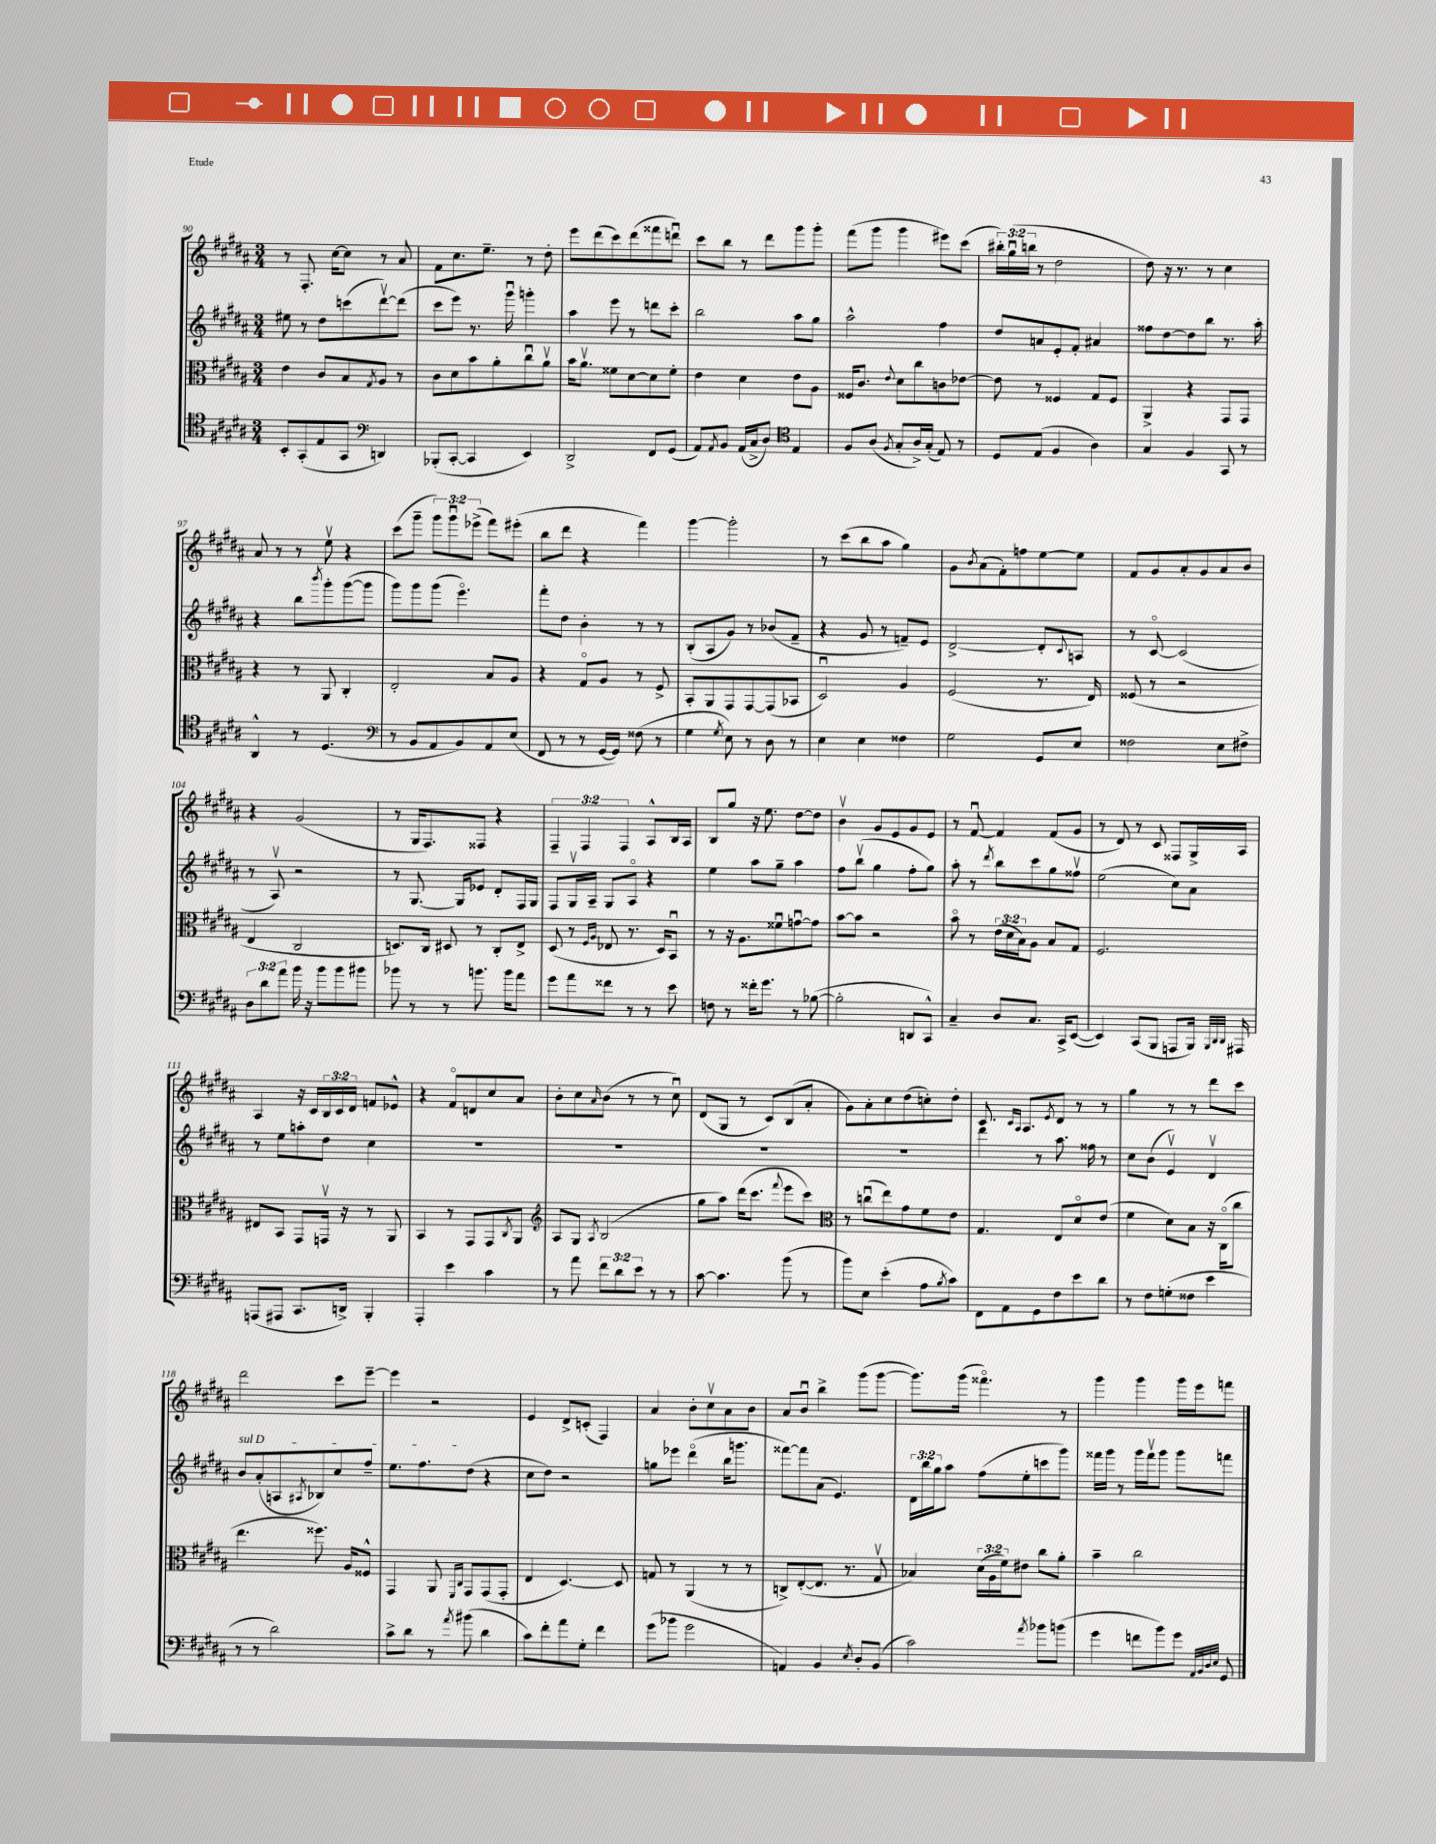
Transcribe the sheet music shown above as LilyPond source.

<<
\new StaffGroup <<
\new Staff = "s0" {
    \clef treble \key b \major \numericTimeSignature \time 3/4 \override Staff.TupletNumber.text = #tuplet-number::calc-fraction-text
    r8 fis8.-. cis''16~ cis''8 r8 ais'8 |
    fis'8 cis''8. e''8.-- r8 dis''8-. |
    e'''8 dis'''8( cis'''8) dis'''8( fisis'''8 d'''8\downbow) |
    cis'''8 b''8 r8 dis'''8 gis'''8 gis'''8-. |
    fis'''8( gis'''8 gis'''4 eis'''8) cis'''8( |
    \tuplet 3/2 { bis''16-.) gis''16\downbow( b''16 } r8 dis''2 |
    dis''8) r16 r8. r8 cis''4 |
    ais'8 r8 r8 e''8\upbow r4 |
    cis'''8( gis'''8-- \tuplet 3/2 { gis'''8) gis'''8\downbow ees'''8->( } fis'''8) eis'''8-.( |
    b''8 dis'''8 r4 fis'''4) |
    gis'''4~ gis'''2-. |
    r8 cis'''8( b''8 ais''8 gis''4) |
    gis'8 \acciaccatura { b'8 } ais'8( fis'8-.) f''8 e''8~ e''8 |
    fis'8 gis'8 ais'8-. gis'8 ais'8 b'8 |
    r4 gis'2( |
    r8 gis16 fis8.) fisis8 r4 |
    \tuplet 3/2 { fis4-- fis4 fis4 } ais8-^ b16 ais16 |
    b8 gis''8 r16 e''8. dis''8~ dis''8 |
    b'4\upbow gis'8 e'8 gis'8 e'8 |
    r8 fis'8~\downbow fis'4 fis'8( gis'8 |
    r8 dis'8) r8 cis'8 fisis8 gis16-> ais16 |
    ais4 r16 cis'16 \tuplet 3/2 { b16 cis'16 dis'16 } f'8 ees'8-^ |
    r4 fis'8\flageolet d'8 cis''8 ais'8 |
    b'8-. cis''8 \grace { ais'16 } b'8( r8 r8 cis''8\downbow) |
    dis'8( gis8 r8 cis'8) b8( ais'8-. |
    gis'8) ais'8-. cis''8 dis''8( c''8-.) dis''8-. |
    cis'8. \grace { cis'16 ais16 } ais8. \acciaccatura { e'8 } dis'8 r8 r8 |
    gis''4 r8 r8 dis'''8 cis'''8 |
    dis'''2 cis'''8 e'''8~-- |
    e'''4 r2 |
    e'4 dis'8-> c'8-.( fis4) |
    ais'4 b'8-. cis''8\upbow ais'8 b'8 |
    ais'8 b'8\downbow b''4-> gis'''8( gis'''8~ |
    gis'''8.) gis'''16( fisis'''4.\flageolet) r8 |
    gis'''4 gis'''4 gis'''16 e'''16 f'''8 \bar "|." |
}
\new Staff = "s1" {
    \clef treble \key b \major \numericTimeSignature \time 3/4 \override Staff.TupletNumber.text = #tuplet-number::calc-fraction-text
    eis''8 r8 dis''8 c'''8( dis'''8~\upbow) dis'''8( |
    cis'''8 e'''8) r8. gis'''16\downbow g'''4-. |
    ais''4 e'''8 r8 d'''8 cis'''8-. |
    b''2 ais''8 gis''8 |
    ais''2-^ fis''4 |
    dis''8 a'8 e'8-. fis'8-. ais'4 |
    fisis''8 dis''8~ dis''8 b''8 r8. ais''16-. |
    r4 b''8 \acciaccatura { b'''8 } gis'''8-. gis'''8~( gis'''8 |
    gis'''8) gis'''8 gis'''8( e'''4.\flageolet) |
    fis'''8-. dis''8 b'4-. r8 r8 |
    b8-.( ais8 gis'8) r8 bes'8( fis'8-- |
    r4 gis'8 r8 f'8--) e'8 |
    dis'2~-> dis'8-. \appoggiatura { cis'8 } a8 |
    r8 cis'8~\flageolet cis'2( |
    r8 ais8\upbow) r2 |
    r8 gis8.~ gis16 ees'8 dis'8-. fis16 gis16 |
    fis8 gis16\upbow ais16-- gis8 ais8\flageolet r4 |
    e''4 ais''8 gis''8-- ais''4 |
    fis''8 b''8\upbow( gis''4 fis''8-. gis''8) |
    ais''8-. r8 \acciaccatura { dis'''8 } b''8 cis'''8 gis''8 fisis''8\upbow |
    e''2( cis''8) ais'8 |
    r8 e''8 a''8-. dis''8 cis''4 |
    R2. |
    R2. |
    R2. |
    R2. |
    dis'''4 r8 ais''8. fisis''16 r8 |
    cis''8 b'8( e'4\upbow) dis'4\upbow |
    \once \override TextSpanner.bound-details.left.text = \markup { \italic "sul D" } b'8\startTextSpan ais'8-.( a8 \acciaccatura { ais8 } bes8) cis''8 fis''8-- |
    e''8. fis''8. dis''8\stopTextSpan( r4 |
    cis''8 dis''8) r2 |
    g''8 ees'''8 dis'''4\flageolet( b''16 g'''8. |
    fisis'''8~) fisis'''8 ais'8( e'4.) |
    \tuplet 3/2 { dis'16 b''16 gis''16 } ais''8 fis''8( e''8-. c'''8 gis'''8) |
    fisis'''16 gis'''16 r8 gis'''16 fisis'''16\upbow gis'''8 gis'''8 f'''8 \bar "|." |
}
\new Staff = "s2" {
    \clef alto \key b \major \numericTimeSignature \time 3/4 \override Staff.TupletNumber.text = #tuplet-number::calc-fraction-text
    e'4 cis'8 b8 \acciaccatura { gis8 } ais8 r8 |
    cis'8 dis'8 b'8 ais'8-. cis''8\downbow ais'8\upbow |
    b'16 ais'8.\upbow fisis'8 dis'8~ dis'8 fisis'8-. |
    e'4 dis'4 e'8 ais8 |
    fisis16 cis'8. \appoggiatura { e'8 } dis'8 cis''8 c'8 ees'8~ |
    ees'8 r8 fisis4 gis8 fisis8 |
    ais,4-> r4 gis,8 gis,8 |
    r4 r8 ais,8 cis4-. |
    e2-. b8 ais8 |
    r4 gis8\flageolet ais8 r8 fis8-> |
    b,8-. ais,8 gis,8 gis,8~ gis,8( bes,8 |
    dis2\downbow) ais4 |
    fis2( r8. e16) |
    fisis8( r8 r2 |
    e4 cis2 |
    d8.) cis16 dis8 r8 cis8-. e8-> |
    dis8( r8 \grace { fis16 ais16 } ees8 r8. dis16) b,8\downbow |
    r8 r16 ais8. fisis'8\downbow g'8~\downbow g'8 |
    b'8~ b'8 r2 |
    b'8\flageolet r8 \tuplet 3/2 { e'16( dis'16 b16) } ais8 b8 gis8 |
    fis2. |
    eis8 b,8 gis,8 g,16\upbow r16 r8 ais,8 |
    b,4 r8 gis,8 gis,8 \acciaccatura { cis8 } ais,8 |
    \clef treble ais8 gis8 \acciaccatura { ais8 } b2( |
    gis''8 ais''8) dis'''16( cis'''8. \appoggiatura { fis'''8 } e'''8 cis'''8) |
    \clef alto r8 c''8\downbow( e''8) gis'8 fis'8 e'8 |
    gis4. e8 dis'8\flageolet e'8( |
    fis'4 dis'8) b8 r16 cis16\flageolet( cis''8 |
    e''4. fisis''8.) ais16 fisis8-^ |
    gis,4 ais,8 \grace { fis,16 cis16 } gis,8 gis,8( gis,8-. |
    e4 dis4.~) dis8 |
    g8 r8 ais,4( r8 r8 |
    c8->) e8~-.( e8. r8. gis8\upbow |
    bes4) \tuplet 3/2 { dis'16( ais16 fis'16) } eis'8 cis''8 ais'8-. |
    b'4-- cis''2 \bar "|." |
}
\new Staff = "s3" {
    \clef tenor \key b \major \numericTimeSignature \time 3/4 \override Staff.TupletNumber.text = #tuplet-number::calc-fraction-text
    b,8-. gis,8-.( e8 gis,8 \clef bass d,4) |
    bes,,8-.( cis,8~-. cis,4 e,4) |
    dis,2-> fis,8 gis,8( |
    ais,8) \acciaccatura { ais,8 } b,8 ais,16( cis16-> dis8) \clef tenor e4 |
    fis8 ais8( \acciaccatura { fis8 } gis8-. ais16->) gis16-.( e8) r8 |
    dis8 e8( fis4 ais4) |
    gis4 fis4 gis,8 r8 |
    ais,4-^ r8 dis4.( |
    \clef bass r8 b,8 ais,8 b,8) ais,8 e8( |
    fis,8 r8 r8 gis,16~ gis,16) fisis8( r8 |
    gis4 \acciaccatura { gis8 } e8) r8 dis8 r8 |
    e4 e4 fisis4 |
    gis2 gis,8 e8 |
    fisis2 e8 fis8-> |
    \tuplet 3/2 { dis8 dis'8 ais'8 } b'16 r16 b'8 b'8 bis'8 |
    bes'8 r8 r8 b'8. b'16 ais'8 |
    gis'8 ais'8 fisis'8 r8 r8 e'8 |
    f8 r8 fisis'16-. gis'8. r8 bes8~( |
    bes2-. d,8 cis,8-^) |
    cis4-- dis8 cis8. cis,16-> e,8~( |
    e,4) cis,8( b,,8 a,,8 b,,16) \grace { b,,32 dis,32 dis,32 } ais,,16 |
    a,,8( ais,,8 cis,8. d,16->) b,,4-. |
    ais,,4-. e'4 cis'4 |
    r8 ais'8 \tuplet 3/2 { fis'8 dis'8 e'8 } r8 r8 |
    cis'8~ cis'4. b'8( r8 |
    b'8) e8 e'4-.( ais8 \acciaccatura { b8 } cis'8) |
    fis,8 ais,8 gis,8 fis8 e'8 dis'8 |
    r8 fis8 g8-.( fisis8 e'4 |
    r8 r8 dis'2) |
    cis'8-> dis'8 r8 \acciaccatura { ais'8 } bis'8( dis'4 |
    cis'8) fis'8-. ais'8 gis8-. fis'4 |
    gis'8( bes'8 gis'2 |
    a,4) b,4 \acciaccatura { e8 } dis8-. b,8( |
    cis'2) \acciaccatura { ais'8 } bes'8 b'8( |
    gis'4 f'8 b'8) gis'8 \grace { ais,32 b,32 dis32 e32 } gis,8 \bar "|." |
}
>>
>>
\layout { \context { \Score currentBarNumber = #90 } }
